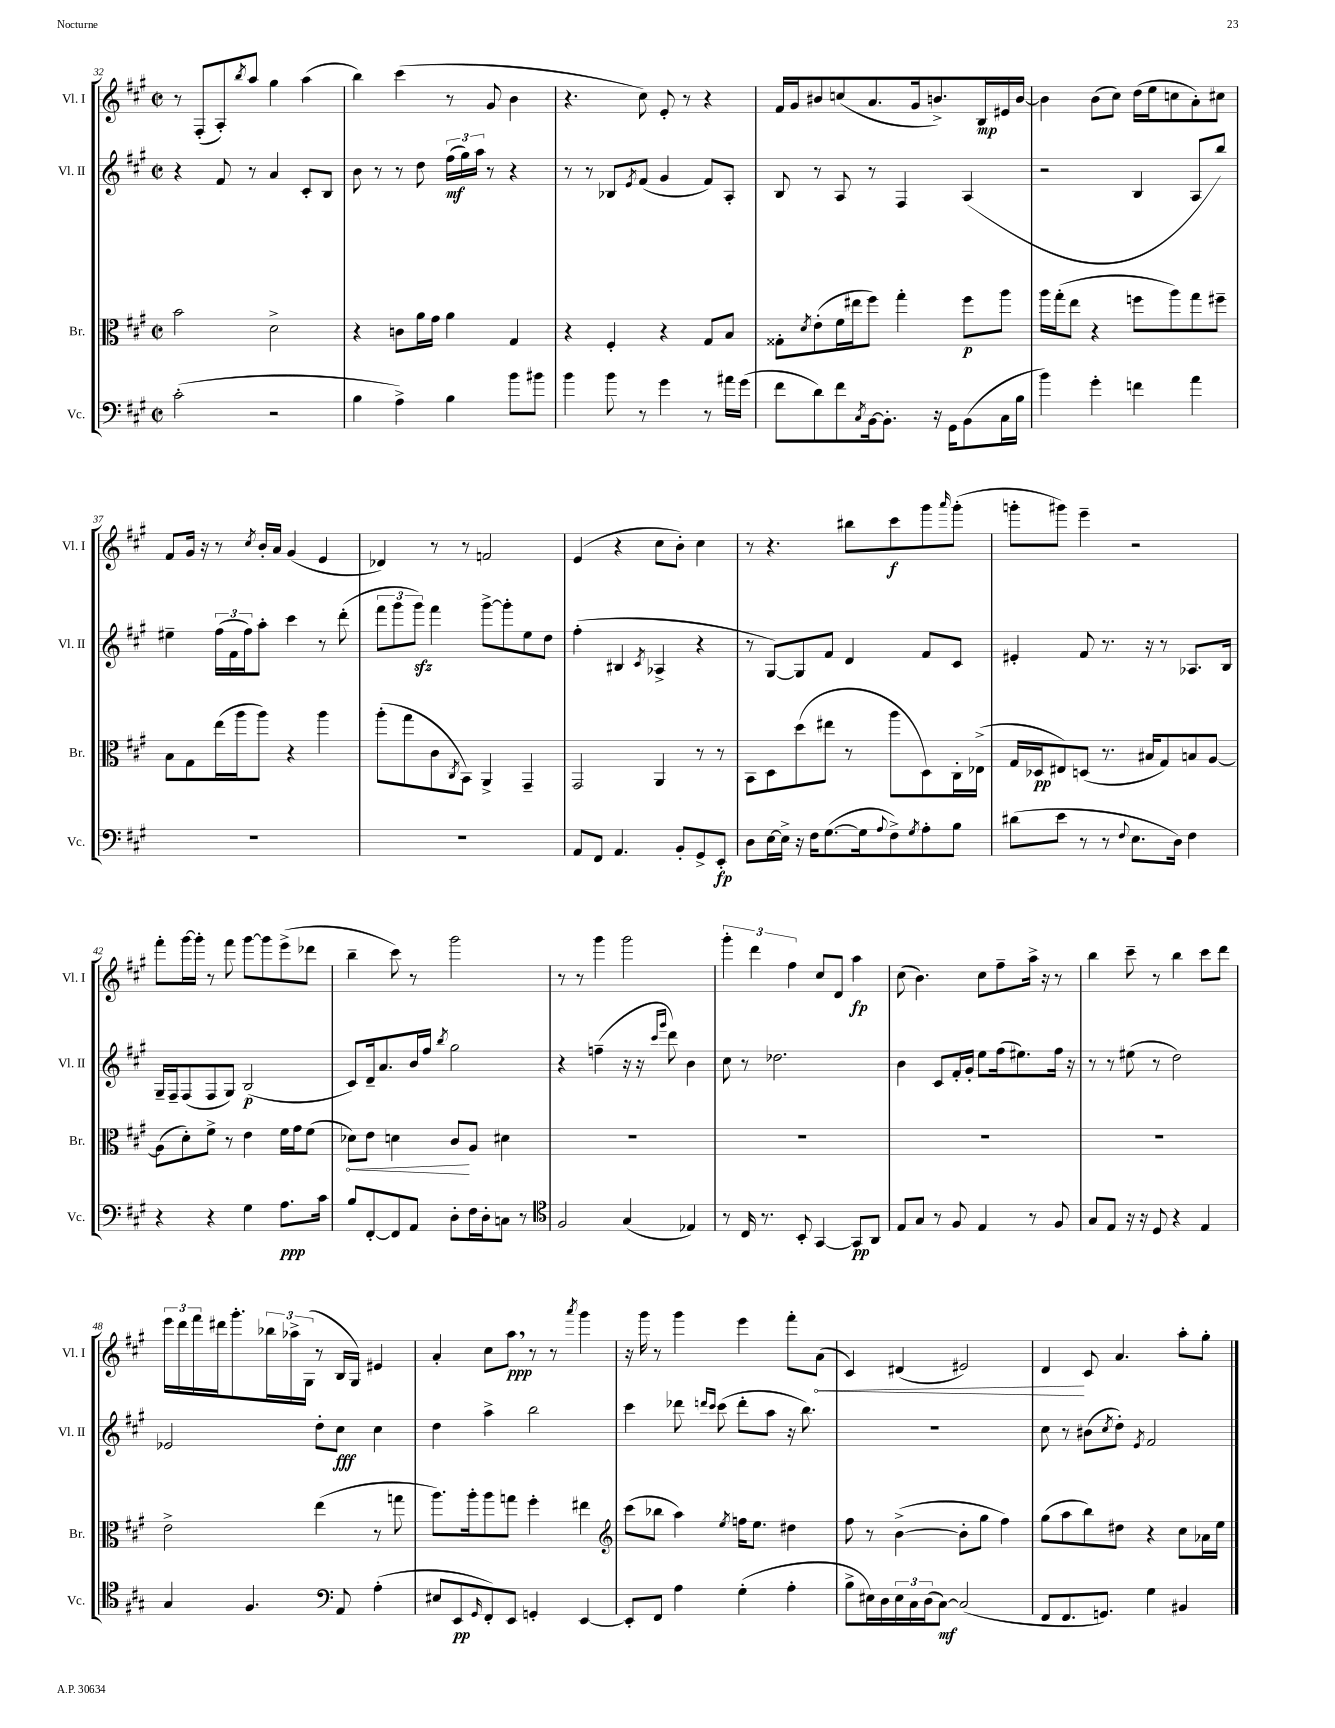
<<
\new StaffGroup <<
\new Staff = "s0" \with { instrumentName = "Vl. I" shortInstrumentName = "Vl. I" } {
    \clef treble \key a \major \defaultTimeSignature \time 2/2
    r8 fis8-.( a8-.) \acciaccatura { b''8 } a''8 gis''4 a''4( |
    b''4) cis'''4( r8 gis'8 b'4 |
    r4. cis''8) e'8-. r8 r4 |
    fis'16 gis'16 bis'8 c''8( a'8. gis'16 b'8.->) b16\mp eis'16 b'16~ |
    b'4 b'8( cis''8) d''16( e''16 c''8 a'8-.) cis''8 |
    fis'8 gis'16 r16 r8 \acciaccatura { cis''8 } b'16-. a'16 gis'4( e'4 |
    des'4) r8 r8 f'2 |
    e'4( r4 cis''8 b'8-.) cis''4 |
    r8 r4. bis''8 cis'''8\f gis'''8 \grace { a'''16 } gis'''8-.( |
    g'''8-. gis'''8) e'''4-- r2 |
    fis'''8-. gis'''16~ gis'''16-. r8 fis'''8 gis'''8~ gis'''8 e'''8->( des'''8 |
    b''4-- cis'''8) r8 gis'''2 |
    r8 r8 gis'''4 gis'''2 |
    \tuplet 3/2 { gis'''4-. d'''4 fis''4 } cis''8 d'8 a''4\fp |
    cis''8( b'4.) cis''8 fis''8-- a''16-> r16 r8 |
    b''4 cis'''8-- r8 b''4 cis'''8 d'''8 |
    \tuplet 3/2 { e'''16 d'''16 fis'''16 } dis'''16 gis'''8.-. \tuplet 3/2 { bes''16 aes''16-> gis16( } r8 b16 gis16) eis'4 |
    a'4-. cis''8 a''8\ppp \breathe r8 r8 \acciaccatura { a'''8 } gis'''4 |
    r16 gis'''16 r8 gis'''4 e'''4 fis'''8-. \once \override Hairpin.circled-tip = ##t a'8\<( |
    cis'4) dis'4( eis'2) |
    d'4\! cis'8 a'4. a''8-. gis''8-. \bar "|." |
}
\new Staff = "s1" \with { instrumentName = "Vl. II" shortInstrumentName = "Vl. II" } {
    \clef treble \key a \major \defaultTimeSignature \time 2/2
    r4 fis'8 r8 a'4 cis'8-. b8 |
    b'8 r8 r8 d''8 \tuplet 3/2 { fis''16\mf( gis''16) a''16 } r8 r4 |
    r8 r8 bes8 \acciaccatura { e'8 } fis'8( gis'4 fis'8) a8-. |
    b8 r8 a8 r8 fis4 a4( |
    r2 b4 a8 b''8) |
    eis''4-- \tuplet 3/2 { fis''16( fis'16 fis''16) } a''8-. cis'''4 r8 d'''8-.( |
    \tuplet 3/2 { fis'''8 gis'''8 gis'''8\sfz) } fis'''4 gis'''8~-> gis'''8-. e''8 d''8 |
    fis''4-.( bis4 \acciaccatura { cis'8 } aes4-> r4 |
    r8 gis8~) gis8 fis'8 d'4 fis'8 cis'8 |
    eis'4-. fis'8 r8. r16 r8 aes8. b16 |
    gis16-- fis16-- fis8( fis8 gis8) b2\p( |
    cis'8) d'16-- a'8. b'16 fis''16 \acciaccatura { b''8 } gis''2 |
    r4 f''4--( r16 r16 \grace { cis'''16 gis'''16 } d'''8) b'4 |
    cis''8 r8 des''2. |
    b'4 cis'8 fis'16-. gis'16-. e''8 fis''16( eis''8.) fis''16 r16 |
    r8 r8 eis''8( r8 d''2) |
    ees'2 d''8-. cis''8\fff cis''4 |
    d''4 a''4-> b''2 |
    cis'''4 des'''8 \grace { d'''16 cis'''16 } cis'''8( d'''8-. a''8 r16 b''8.) |
    R1 |
    cis''8 r8 bis'8( \acciaccatura { cis''8 } d''8-.) \acciaccatura { e'8 } fis'2 \bar "|." |
}
\new Staff = "s2" \with { instrumentName = "Br." shortInstrumentName = "Br." } {
    \clef alto \key a \major \defaultTimeSignature \time 2/2
    b'2 d'2-> |
    r4 c'8 a'16 gis'16 a'4 gis4 |
    r4 fis4-. r4 gis8 b8 |
    gisis8-. \acciaccatura { d'8 } e'8-.( fis'16 eis''16 fis''8) gis''4-. fis''8\p a''8 |
    a''16 gis''16-.( e''8 r4 f''8 a''8) gis''8 fis''8-- |
    b8 gis8 e''16( a''16 a''8) r4 a''4 |
    a''8-.( gis''8 cis'8 \acciaccatura { cis8 } b,8) a,4-> gis,4-- |
    gis,2 a,4 r8 r8 |
    b,8 d8 d''8( eis''8 r8 a''8 d8) cis16-. ees16->( |
    gis16 des16\pp eis8) d8( r8. bis16 gis8) b8 a8~ |
    a8( d'8-.) fis'8-> r8 e'4 fis'16 gis'16 fis'8( |
    \once \override Hairpin.circled-tip = ##t des'8\<) e'8 d'4 cis'8\! a8 dis'4 |
    R1 |
    R1 |
    R1 |
    R1 |
    e'2-> e''4( r8 g''8 |
    a''8.) a''16-. a''8 g''8 fis''4-. eis''4 |
    \clef treble cis'''8( bes''8 a''4) \acciaccatura { e''8 } f''16 e''8. dis''4 |
    fis''8 r8 b'4~->( b'8-. gis''8 fis''4) |
    gis''8( a''8 b''8) dis''8 r4 cis''8 aes'16 e''16 \bar "|." |
}
\new Staff = "s3" \with { instrumentName = "Vc." shortInstrumentName = "Vc." } {
    \clef bass \key a \major \defaultTimeSignature \time 2/2
    cis'2-.( r2 |
    b4 a4->) b4 b'8 bis'8 |
    b'4 b'8 r8 gis'4 r8 ais'16 gis'16( |
    fis'8 d'8) fis'8 \acciaccatura { cis8 } b,16~ b,8.-. r16 gis,16 b,8( cis16 b16 |
    b'4) gis'4-. f'4 a'4 |
    R1 |
    R1 |
    a,8 fis,8 a,4. b,8-. gis,8-> e,8-.\fp |
    d8 e16~ e16-> r16 fis16 gis8.~( gis16 \appoggiatura { a8 } fis8->) \acciaccatura { gis8 } a8-. b8 |
    dis'8( e'8 r8 r8 \appoggiatura { fis8 } e8. d16) fis4 |
    r4 r4 gis4 a8.\ppp cis'16 |
    b8 fis,8~-. fis,8 a,8 d8-. fis16 d16-. c8 r8 |
    \clef tenor fis2 gis4( ees4) |
    r8 cis16 r8. b,8-. gis,4~ gis,8\pp a,8 |
    e8 gis8 r8 fis8 e4 r8 fis8 |
    gis8 e8 r16 r16 d8 r4 e4 |
    gis4 fis4. \clef bass a,8 a4-.( |
    eis8 e,8\pp \grace { gis,16 } fis,8-.) e,8 g,4-. e,4~ |
    e,8-. fis,8 a4 gis4-.( a4-. |
    b8-> eis16) d16 \tuplet 3/2 { eis16 cis16 d16( } cis8~\mf) cis2( |
    fis,8 fis,8. g,8.) gis4 bis,4 \bar "|." |
}
>>
>>
\layout { \context { \Score currentBarNumber = #32 } }
